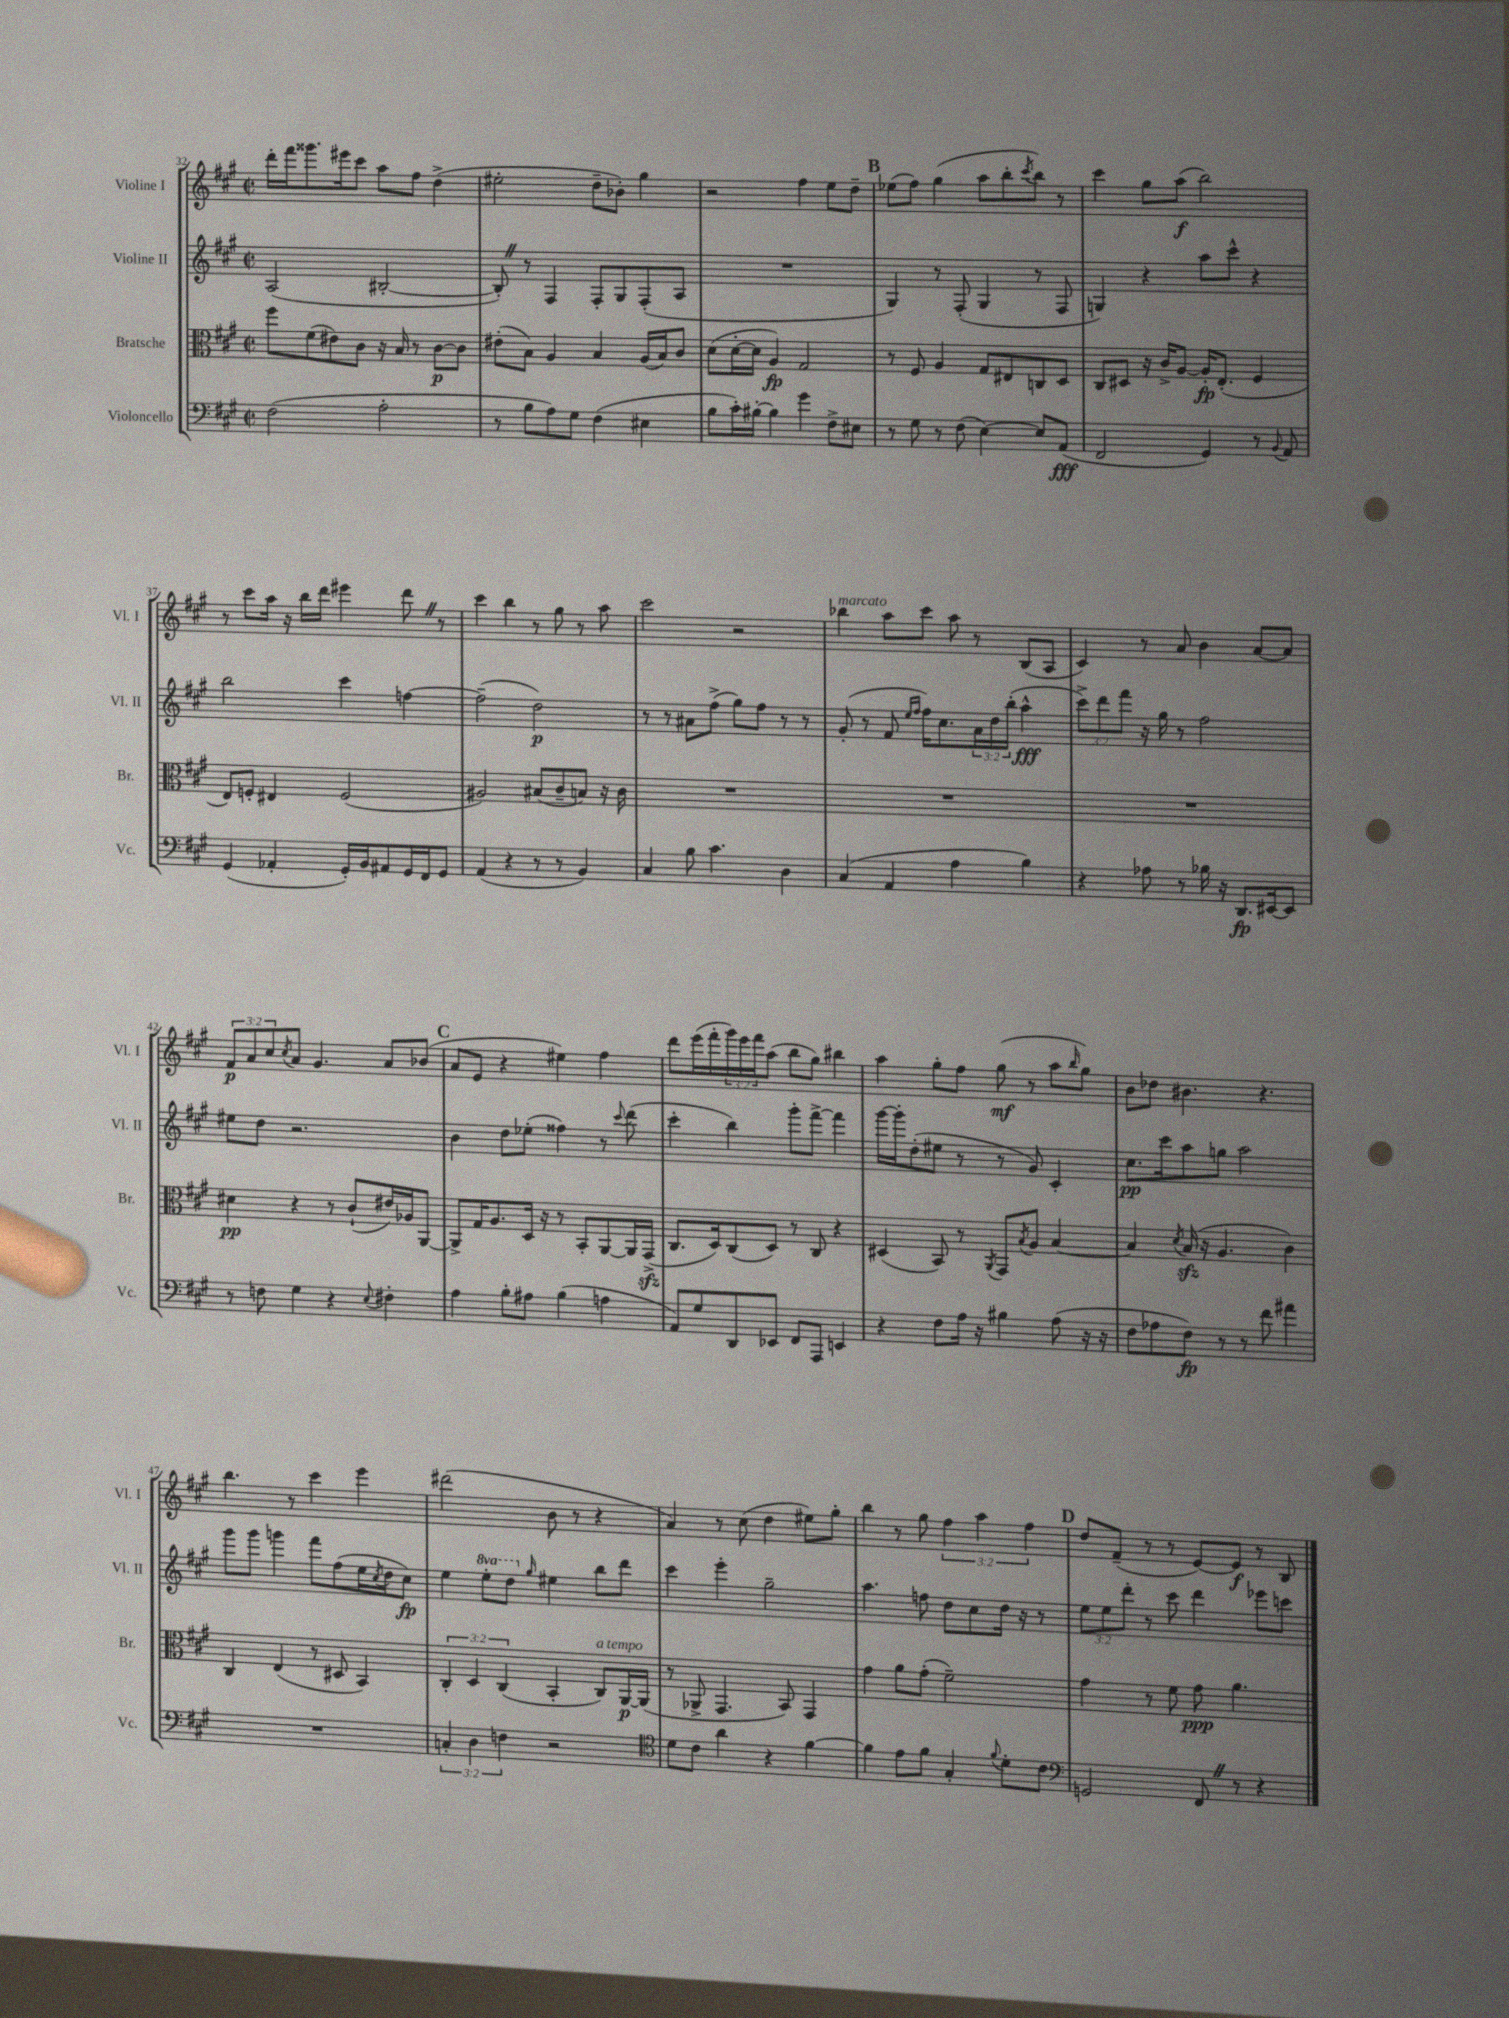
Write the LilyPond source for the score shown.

<<
\new StaffGroup <<
\new Staff = "s0" \with { instrumentName = "Violine I" shortInstrumentName = "Vl. I" } {
    \clef treble \key a \major \defaultTimeSignature \time 2/2 \override Staff.TupletNumber.text = #tuplet-number::calc-fraction-text
    d'''16-. fis'''16 gisis'''8. eis'''16 cis'''8 a''8 fis''8 d''4->( |
    eis''2-. d''8-- bes'8-.) gis''4 |
    r2 fis''4 e''8 d''8-- |
    \mark \markup { \bold "B" } ees''8( fis''8) gis''4( a''8 b''8-. \acciaccatura { cis'''8 } b''8) r8 |
    cis'''4 gis''8 a''8\f( b''2) |
    r8 cis'''8 a''16 r16 b''16 d'''16 eis'''4 d'''8 \once \override BreathingSign.text = \markup { \musicglyph "scripts.caesura.straight" } \breathe r8 |
    cis'''4 b''4 r8 gis''8 r8 a''8 |
    cis'''2 r2 |
    bes''4^\markup { \italic "marcato" } a''8 cis'''8 a''8 r8 b8( a8 |
    cis'4) r8 a'8 b'4 a'8~ a'8 |
    \tuplet 3/2 { fis'8\p a'8 cis''8 } \acciaccatura { cis''8 } a'8 gis'4. a'8 bes'8( |
    \mark \markup { \bold "C" } a'8 e'8 r4 eis''4) fis''4 |
    d'''8 e'''16( fis'''16-. \tuplet 3/2 { gis'''16) e'''16 fis'''16 } a''8( b''8 gis''8) bis''4 |
    a''4 gis''8-. fis''8 gis''8\mf( r8 a''8 \grace { b''16 } gis''8) |
    b'8 des''8 bis'4. r4. |
    b''4. r8 cis'''4 e'''4 |
    dis'''2( b'8 r8 r4 |
    a'4) r8 cis''8( d''4 eis''8) gis''8-. |
    b''4 r8 gis''8 \tuplet 3/2 { fis''4 a''4 fis''4 } |
    \mark \markup { \bold "D" } d''8 fis'8--( r8 r8 e'8~) e'8\f r8 b8 \bar "|." |
}
\new Staff = "s1" \with { instrumentName = "Violine II" shortInstrumentName = "Vl. II" } {
    \clef treble \key a \major \defaultTimeSignature \time 2/2 \override Staff.TupletNumber.text = #tuplet-number::calc-fraction-text \set Staff.ottavationMarkups = #ottavation-simple-ordinals
    a2( bis2~-. |
    bis8-.) \once \override BreathingSign.text = \markup { \musicglyph "scripts.caesura.straight" } \breathe r8 fis4 fis8-. gis8 fis8-.( a8 |
    R1 |
    \mark \markup { \bold "B" } gis4) r8 fis8-.( gis4 r8 fis8 |
    g4) r4 a''8 cis'''8-^ r4 |
    b''2 cis'''4 f''4~ |
    f''2--( d''2\p) |
    r8 r8 ais'8 fis''8->( gis''8) fis''8 r8 r8 |
    gis'8-.( r8 fis'8 \grace { e''16 fis''16 } fis''16) cis''8. \tuplet 3/2 { a'16 d''16 b''16-.( } a''4-^\fff |
    \tuplet 3/2 { cis'''8->) d'''8 fis'''8 } r16 gis''16 r8 fis''2 |
    eis''8 d''8 r2. |
    \mark \markup { \bold "C" } b'4 d''8 ees''8-.( fisis''4) r8 \appoggiatura { cis'''8 } d'''8( |
    cis'''4-. b''4) gis'''8-. fis'''8~-> fis'''4 |
    gis'''16~ gis'''16-. d''8-.( eis''8 r8 r8 gis'8) cis'4-. |
    cis''8.\pp cis'''16 a''8 g''8 a''2 |
    gis'''8 gis'''8 g'''4 fis'''8 fis''8( e''16 \acciaccatura { cis''8 } d''16 cis''8\fp) |
    e''4 \ottava #1 e'''8-. d'''8 \ottava #0 \grace { gis''16 } eis''4 b''8 d'''8 |
    cis'''4 e'''4-. gis''2-- |
    a''4. f''8 d''8 cis''8 d''16 r16 r8 |
    \mark \markup { \bold "D" } \tuplet 3/2 { e''8 e''8 d'''8-. } r8 cis'''8 d'''4 ees'''8 c'''8 \bar "|." |
}
\new Staff = "s2" \with { instrumentName = "Bratsche" shortInstrumentName = "Br." } {
    \clef alto \key a \major \defaultTimeSignature \time 2/2 \override Staff.TupletNumber.text = #tuplet-number::calc-fraction-text
    fis''8 fis'8( eis'8) cis'8 r16 b16 r8 cis'8~\p cis'8 |
    eis'8-.( b8) a4 b4 a16( b16) cis'8 |
    d'8( d'16~-. d'16 a4\fp) gis2 |
    \mark \markup { \bold "B" } r8 fis8 a4 gis8 eis8 c8 d8 |
    cis8 dis8 r16 cis'16-> a8~ a16-.\fp e8.-.( fis4 |
    e8) f8-. eis4 f2( |
    ais2) bis8( cis'8-- b8) r16 cis'16 |
    R1 |
    R1 |
    R1 |
    dis'4\pp r4 r8 cis'8-!( eis'16) aes16 a,8~ |
    \mark \markup { \bold "C" } a,8-> gis16 a8. d16 r16 r8 b,8-. a,8~ a,16 gis,16->\sfz( |
    cis8. d16) cis8( d8) r8 cis8 r4 |
    dis4( b,8) r8 \acciaccatura { a,8 } gis,8 \acciaccatura { b8 } a8 b4~ |
    b4 \acciaccatura { d'8 } b16\sfz( r16 a4. cis'4) |
    cis4 e4( r8 dis8 b,4) |
    \tuplet 3/2 { cis4-. d4 cis4( } b,4-. cis8^\markup { \italic "a tempo" }) a,16~\p a,16( |
    r8 aes,8-> gis,4. b,8) gis,4 |
    gis'4 a'8 gis'8-.( fis'2--) |
    \mark \markup { \bold "D" } gis'4 r8 fis'8 gis'8\ppp a'4. \bar "|." |
}
\new Staff = "s3" \with { instrumentName = "Violoncello" shortInstrumentName = "Vc." } {
    \clef bass \key a \major \defaultTimeSignature \time 2/2 \override Staff.TupletNumber.text = #tuplet-number::calc-fraction-text
    fis2( a2-. |
    r8 b8 a8) gis8 fis4( eis4 |
    b8 cis'16-.) bis16~-. bis4 gis'4 fis8-> eis8 |
    \mark \markup { \bold "B" } r8 gis8 r8 fis8( e4~) e8 a,8\fff( |
    fis,2 gis,4) r8 \appoggiatura { b,8 } a,8 |
    gis,4( aes,4-. gis,16-.) b,16 ais,8 gis,16 fis,16 gis,8 |
    a,4( r4 r8 r8 b,4) |
    cis4 b8 cis'4. d4 |
    cis4( a,4 a4 b4) |
    r4 aes8 r8 bes16 r16 d,8.\fp eis,16~ eis,8 |
    r8 f8 gis4 r4 \appoggiatura { e8 } fis4-. |
    \mark \markup { \bold "C" } a4 b8-. ais8 b4( a4 |
    a,8) gis8 d,8 ees,8 fis,8 a,,8 e,4 |
    r4 fis8 a16 r16 bis4 a8( r16 r16 |
    fis8 aes8 fis8\fp) r8 r8 fis'8 ais'4 |
    R1 |
    \tuplet 3/2 { c4-. d4 f4 } r2 |
    \clef tenor d'8 cis'8 a'4 r4 fis'4~ |
    fis'4 e'8 fis'8 gis4-. \appoggiatura { fis'8 } d'8-. cis'8 |
    \mark \markup { \bold "D" } \clef bass g,2 fis,8 \once \override BreathingSign.text = \markup { \musicglyph "scripts.caesura.straight" } \breathe r8 r4 \bar "|." |
}
>>
>>
\layout { \context { \Score currentBarNumber = #32 } }
